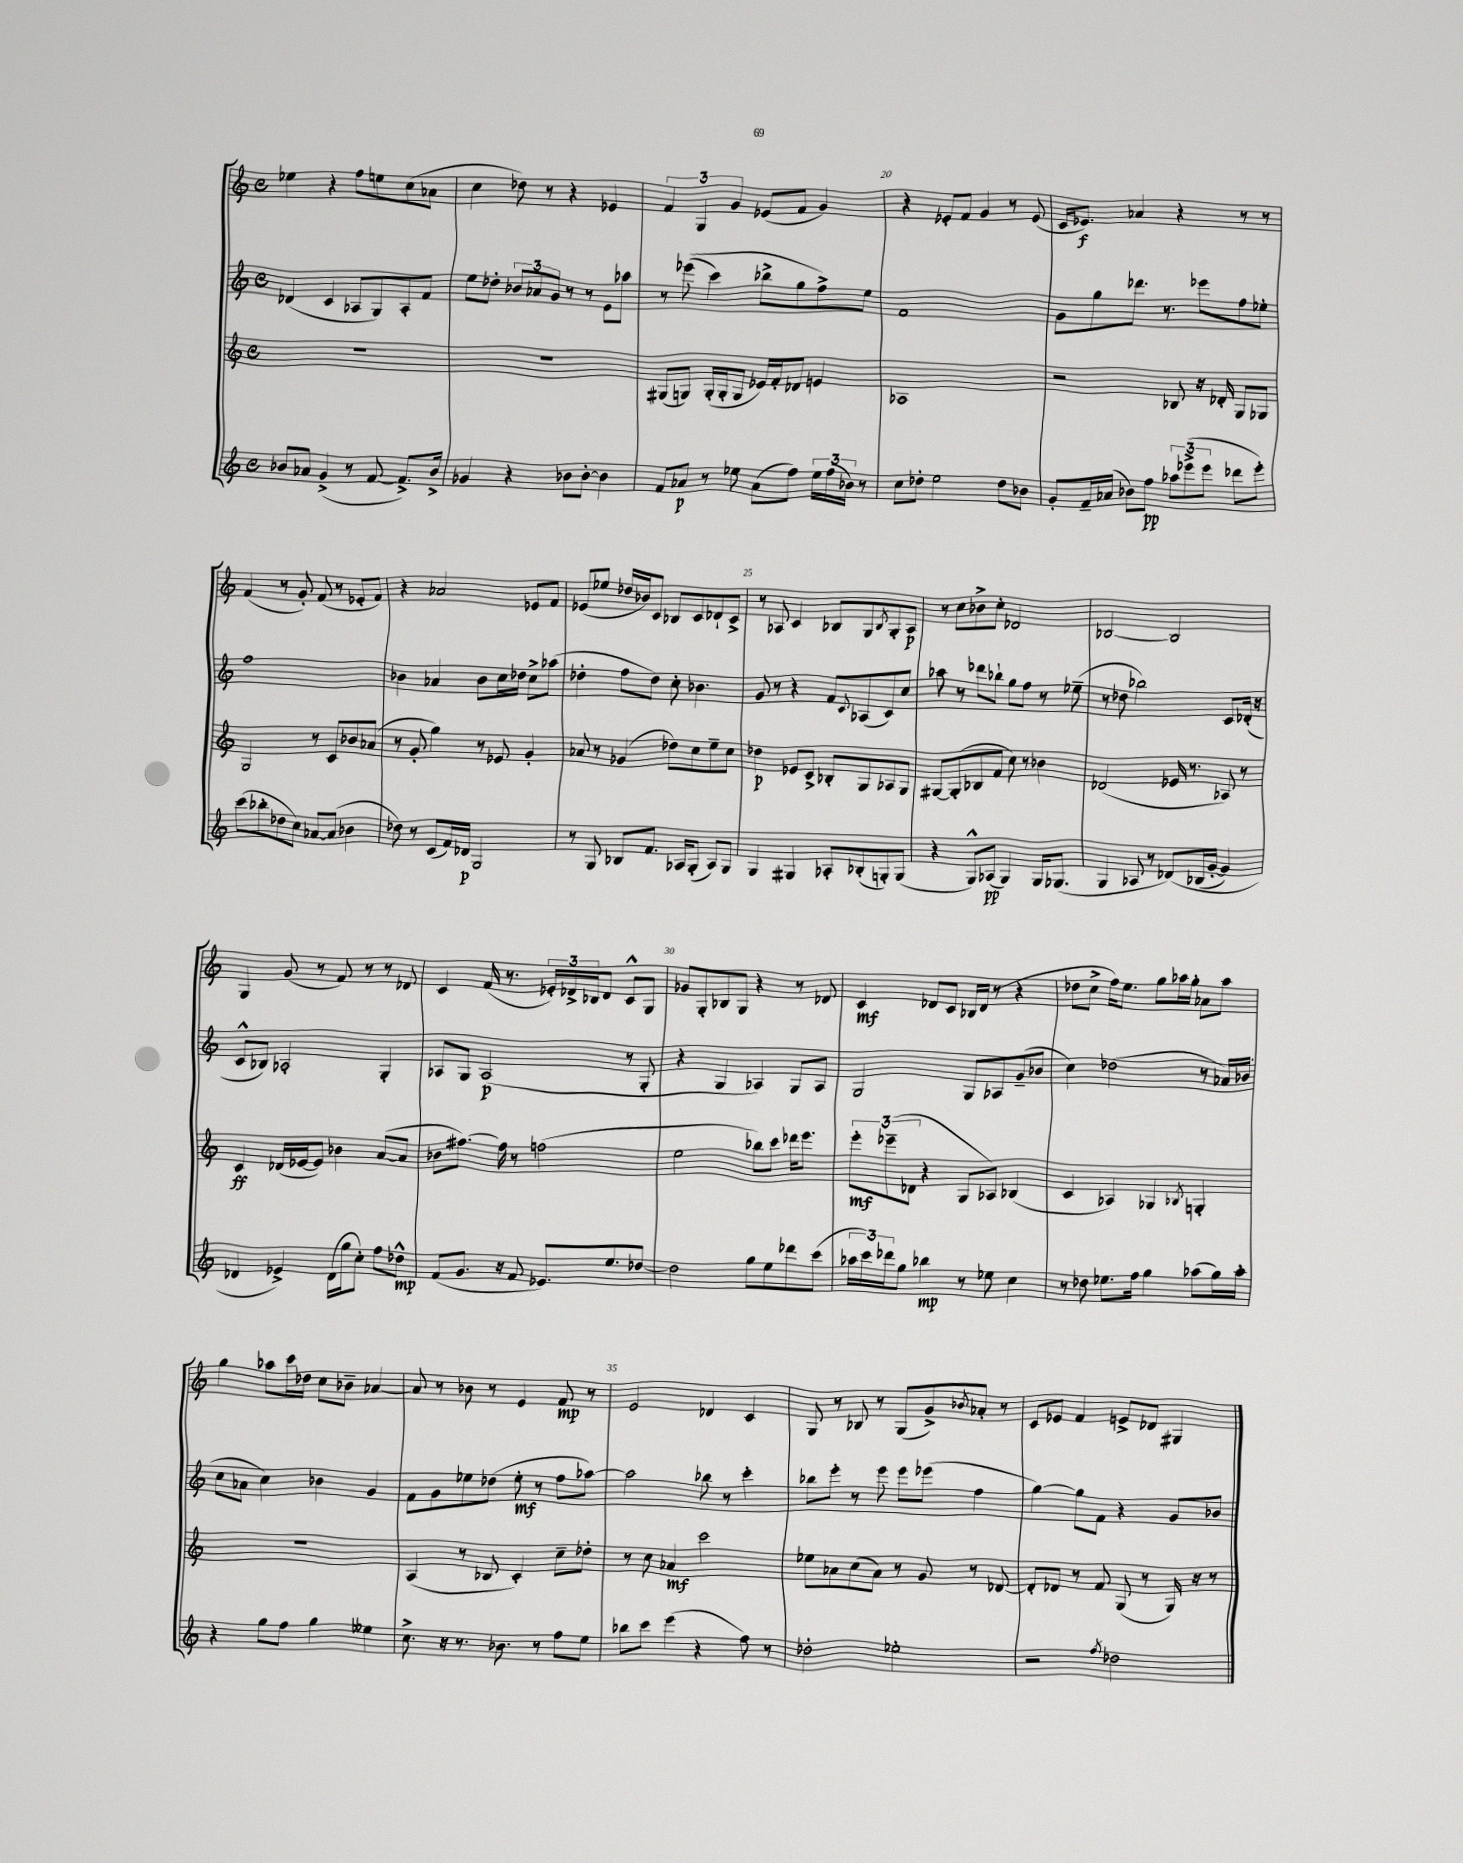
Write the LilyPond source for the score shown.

<<
\new StaffGroup <<
\new Staff = "s0" {
    \clef treble \key c \major \defaultTimeSignature \time 4/4
    ees''4 r4 f''8 e''8 c''8( aes'8 |
    c''4 des''8) r8 r4 ees'4 |
    \tuplet 3/2 { f'4 g4 g'4 } ees'8( f'8 g'4) |
    r4 ees'8-. f'8 g'4 r8 ees'8( |
    c'16 ees'8.\f) aes'4 r4 r8 r8 |
    f'4( r8 g'8-.) f'8( r8 ees'8-. f'8) |
    r4 aes'2 ees'8 f'8 |
    ees'8( ees''8 des''16 bes'16) c'8 bes8 c'8 des'8-! c'8-> |
    r8 aes8 c'4 bes8 g8 \acciaccatura { bes8 } g8-. aes8\p |
    r8 c''8 bes'8-> c''8-. des'2 |
    bes2~ bes2 |
    g4 g'8( r8 f'8) r8 r8 des'8 |
    c'4 f'16( r8. \tuplet 3/2 { ees'16-.) des'16-> bes16 } des'8 c'8-^ g8 |
    ges'8 g8-. bes8 g8 r4 r8 des'8 |
    c'4\mf des'8 c'8 bes16 des'16( r8 r4 |
    des''8 c''8-> f''16) e''8. g''8 aes''16 g''16-. aes'8 aes''8 |
    g''4 aes''8 c'''16 des''16 c''8 bes'8-- aes'4~ |
    aes'8 r8 bes'8 r8 e'4 f'8\mp r8 |
    e'2 des'4 c'4 |
    g8 r8 bes8 r8 g8( g'8->) \acciaccatura { bes'8 } aes'8-. r8 |
    c'8 ees'8 f'4 e'8-> des'8 gis4 \bar "|." |
}
\new Staff = "s1" {
    \clef treble \key c \major \defaultTimeSignature \time 4/4
    des'4( c'4 aes8 g8) aes8-. f'8 |
    e''8 des''8-. \tuplet 3/2 { bes'8 aes'8 g'8 } r8 r8 e'8 aes''8 |
    r8 ees'''8(\( c'''4) bes''8-> g''8 f''8->\) e''8 |
    f'1 |
    g'8 g''8 des'''8. r8. ees'''8 f''8 ees''8-. |
    f''1 |
    bes'4 aes'4 bes'8 c''16 des''16 c''8-> aes''8( |
    des''4-. f''8 des''8) c''8-. bes'4. |
    g'8 r8 r4 f'8 \appoggiatura { c'8 } aes8( c'8) c''8 |
    aes''8 r8 des'''8 bes''8-! g''8 f''8 r8 ees''8--( |
    r8 des''8 bes''2) c'8 des'16-.( r16 |
    c'8-^ bes8) aes2-. g4-. |
    aes8 g8 aes2\p( r8 g8-. |
    r4 g4 aes4) g8 aes8 |
    g2 g8 aes8 g'8--( bes'8 |
    c''4) des''2( r8 aes'16) bes'16( |
    c''8 aes'8 c''4) bes'4 g'4 |
    f'8 g'8 ees''8 des''8( ees''8-.\mf r8 f''8 aes''8~) |
    aes''2 bes''8 r8 c'''4-. |
    bes''8 e'''8-. r8 e'''8 e'''8 ees'''8( f''4 |
    g''4~) g''8 f'8 r4 g'8 bes'8 \bar "|." |
}
\new Staff = "s2" {
    \clef treble \key c \major \defaultTimeSignature \time 4/4
    R1 |
    R1 |
    gis8( g8) g16-.( g16-. g8 ees'16) f'16-. des'8 e'4 |
    aes1 |
    r2 bes8 r16 des'16-. g8 ges8 |
    g2 r8 c'8 bes'8 aes'8( |
    r8 g'8-. g''4) r8 ees'8 g'4-. |
    aes'8 r8 ges'4( des''8) c''8 e''8-- c''8 |
    des''4\p ees'8 c'8-> bes8-. g8 aes8 g8 |
    gis8~ gis8-.( bes8 f'8 c''8) r8 bes'4 |
    des'2( ees'16 r8. aes8) r8 |
    c'4\ff des'16( ees'16~ ees'8) bes'4 a'8~( a'8 |
    bes'8 fis''8.~) fis''16 r8 f''2( |
    e''2 bes''8) c'''8 des'''16 e'''8. |
    \tuplet 3/2 { e'''8-.\mf ees'''8--( des'8 } r4 g8 aes8) bes4( |
    c'4 aes4) ges4 \acciaccatura { bes8 } g4-. |
    r1 |
    a4( r8 bes8 c'4-.) c''8-- des''8-. |
    r8 c''8 aes'4\mf c'''2 |
    ees''8 aes'8 c''8( aes'8) r8 g'8 r8 des'8~ |
    des'8-. des'8 r8 f'8 g8( r8 g16) r16 r8 \bar "|." |
}
\new Staff = "s3" {
    \clef treble \key c \major \defaultTimeSignature \time 4/4
    bes'8 aes'8 g'4->( r8 f'8~ f'8.->) bes'16-> |
    ges'4 r4 bes'8 bes'8~-. bes'4 |
    f'8 aes'8\p r8 ees''8 aes'8( f''8) \tuplet 3/2 { ees''16 f''16( bes'16) } r8 |
    c''8 des''8-. e''2 des''8 bes'8 |
    g'8-. f'16-- aes'16( bes'8) f''8\pp \tuplet 3/2 { aes''8 ees'''8->( ees'''8 } des'''8 ees'''8-.) |
    c'''8( bes''8-. des''8 c''8) aes'8~ aes'8( bes'4 |
    des''8) r8 c'8( f'16) des'16\p g2 |
    r8 g8 bes8 f'8. aes16 g8-.( aes8) g8 |
    g4 gis4 aes8-. bes8-.( g8-.) g8( |
    r4 g8-^) aes8\pp( g4) g16 ges8.( |
    g4 aes8 r8 des'8)\( bes16( g'16~-. g'4) |
    des'4 ees'4->\) des'16( g''16 c''8-.) f''8 des''8-^\mp |
    f'8( g'8. r16 f'8 ees'8.) e''8. des''8~ |
    des''2 g''8 e''8 des'''8 c'''8( |
    \tuplet 3/2 { aes''16 c'''16) des'''16 } g''8 bes''4\mp r8 ees''8 c''4 |
    r8 des''8 ees''8. f''16 g''4 aes''8( g''16) aes''16-. |
    r4 g''8 f''8 g''4 eeses''4 |
    c''8.-> r16 r8. bes'8. r8 f''8 e''8 |
    bes''8 c'''8 e'''4( r4 f''8) r8 |
    des''2-. ees''2-. |
    r2 \acciaccatura { f''8 } des''2 \bar "|." |
}
>>
>>
\layout { \context { \Score currentBarNumber = #17 \override BarNumber.break-visibility = ##(#f #t #t) barNumberVisibility = #(every-nth-bar-number-visible 5) } }
